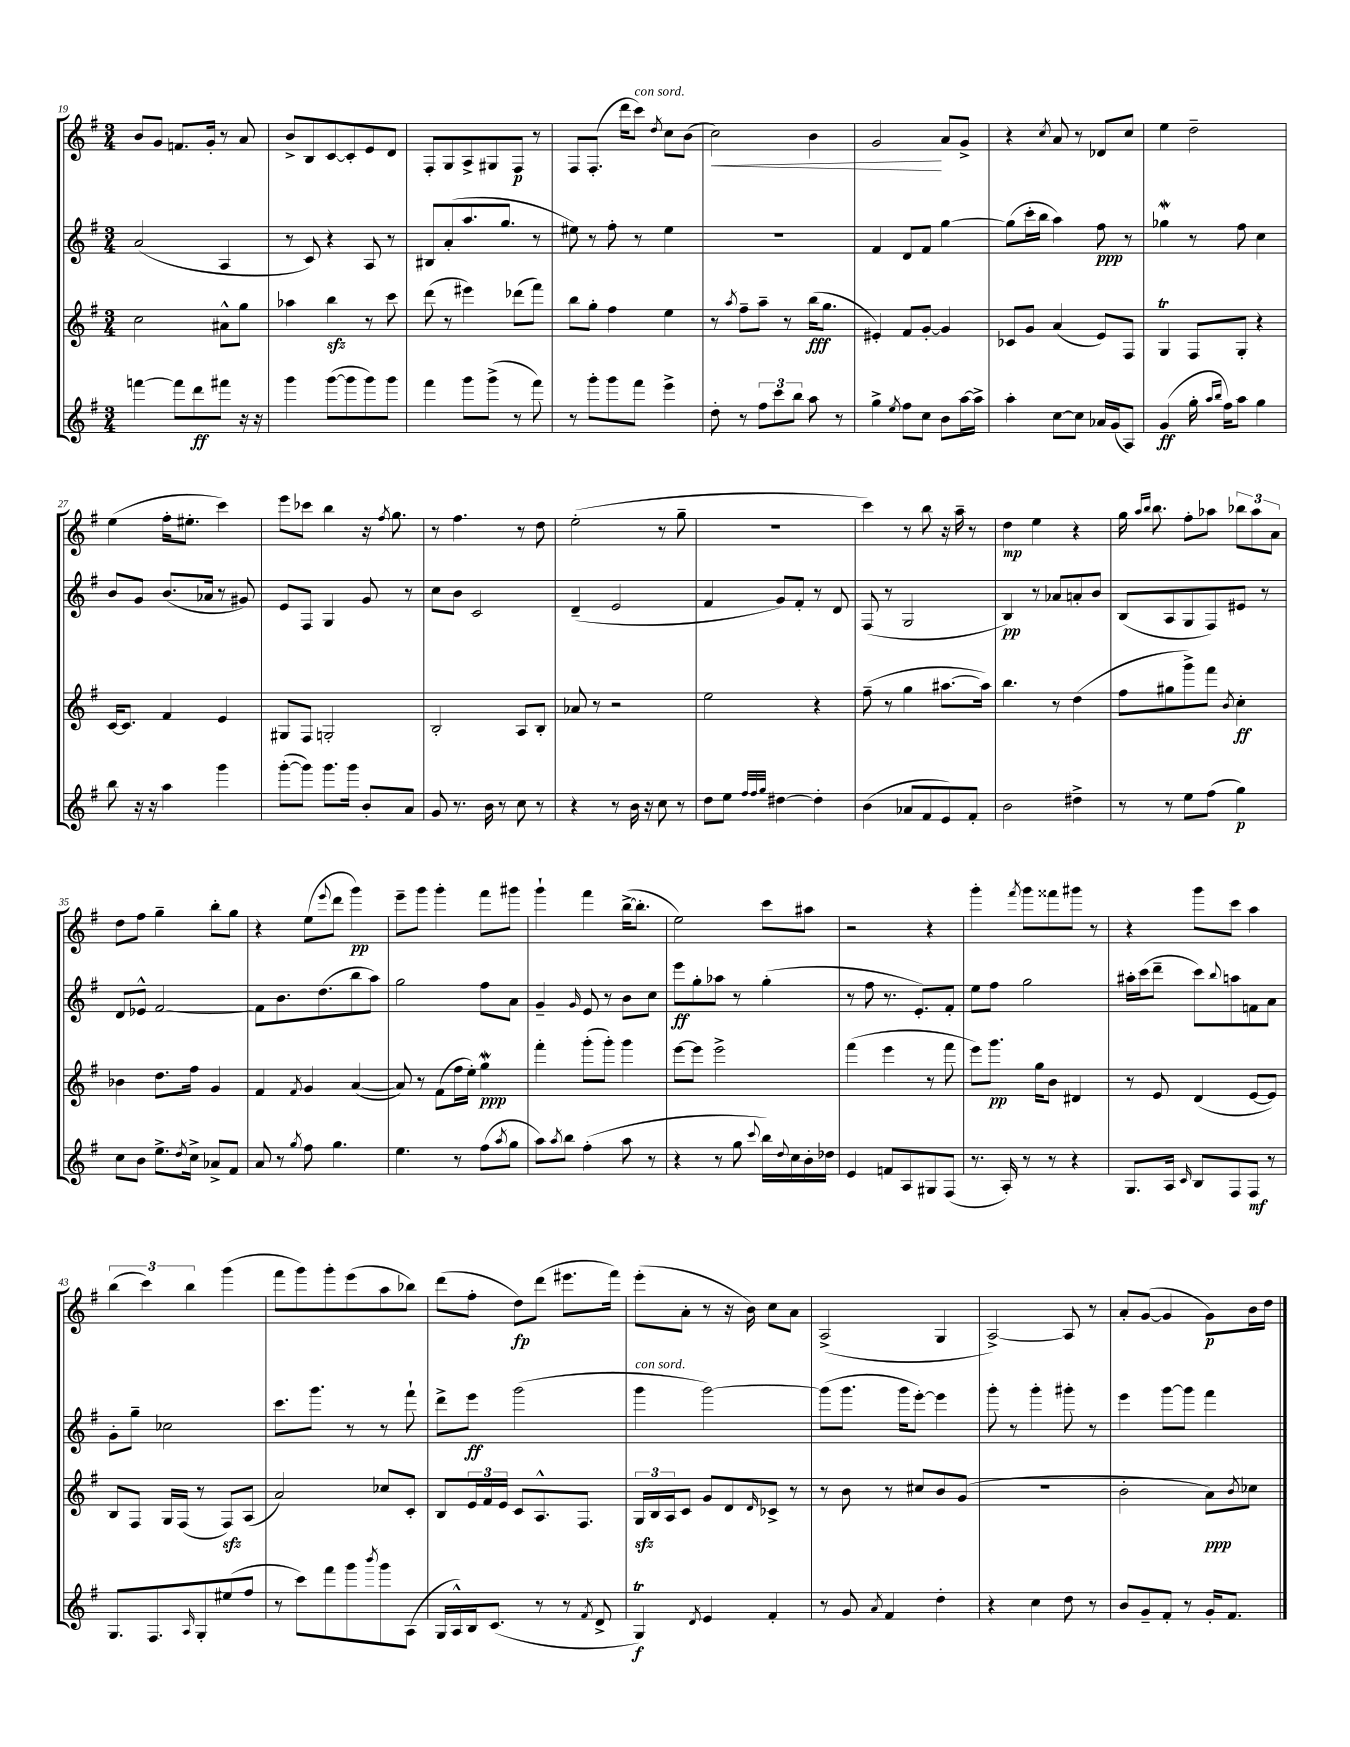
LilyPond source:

<<
\new StaffGroup <<
\new Staff = "s0" {
    \clef treble \key g \major \numericTimeSignature \time 3/4
    b'8 g'8 f'8. g'16-. r8 a'8 |
    b'8-> b8 c'8~ c'8-. e'8 d'8 |
    fis8-. g8 a8-> gis8 fis8\p r8 |
    fis8 fis8.-.( d'''16 c'''8^\markup { \italic "con sord." }) \acciaccatura { d''8 } c''8 b'8( |
    c''2\<) b'4 |
    g'2\! a'8 g'8-> |
    r4 \acciaccatura { c''8 } a'8 r8 des'8 c''8 |
    e''4 d''2-- |
    e''4( fis''16-. eis''8.-. c'''4) |
    e'''8 ces'''8 b''4 r16 \acciaccatura { fis''8 } g''8. |
    r8 fis''4. r8 d''8 |
    e''2-.( r8 g''8-- |
    R2. |
    c'''4) r8 b''8 r16 a''16-- r8 |
    d''4\mp e''4 r4 |
    g''16 \grace { a''16 b''16 } b''8. fis''8-. aes''8 \tuplet 3/2 { bes''8 aes''8 a'8 } |
    d''8 fis''8 g''4-- b''8-. g''8 |
    r4 e''8( \appoggiatura { e'''8 } d'''8 g'''4\pp) |
    e'''8-- g'''8 g'''4-. fis'''8 gis'''8 |
    g'''4-! fis'''4 b''16~->( b''8.-. |
    e''2) c'''8 ais''8 |
    r2 r4 |
    g'''4-. \acciaccatura { fis'''8 } g'''8 fisis'''8 gis'''8 r8 |
    r4 g'''8 c'''8 a''4 |
    \tuplet 3/2 { b''4( c'''4) b''4 } g'''4( |
    fis'''8 g'''8) g'''8-. e'''8( a''8 bes''8) |
    d'''8( fis''8-. d''8\fp) d'''8( eis'''8. fis'''16) |
    e'''8-.( a'8-. r8 r16 b'16) c''8 a'8 |
    a2->( g4 |
    a2~->) a8 r8 |
    a'8-. g'8~( g'4 g'8\p) b'16 d''16 \bar "|." |
}
\new Staff = "s1" {
    \clef treble \key g \major \numericTimeSignature \time 3/4
    a'2( a4 |
    r8 c'8) r4 a8 r8 |
    bis8 a'8-.( a''8. g''8. r8 |
    eis''8) r8 fis''8-. r8 eis''4 |
    R2. |
    fis'4 d'8 fis'8 g''4~ |
    g''8( c'''16-. b''16 a''4) fis''8\ppp r8 |
    ges''4\mordent r8 fis''8 c''4 |
    b'8 g'8 b'8.( aes'16 r8 gis'8) |
    e'8 fis8 g4 g'8 r8 |
    c''8 b'8 c'2 |
    d'4--( e'2 |
    fis'4 g'8) fis'8-. r8 d'8 |
    fis8( r8 g2 |
    b4\pp) r8 aes'8 a'8-. b'8 |
    b8( a8 g8 fis8) eis'8 r8 |
    d'8 ees'8-^ fis'2~ |
    fis'8 b'8. d''8.( b''8 a''8) |
    g''2 fis''8 a'8 |
    g'4-- \grace { g'16 } e'8 r8 b'8 c''8 |
    e'''8\ff g''8-. aes''8 r8 g''4-.( |
    r8 fis''8 r8. e'8.-.) fis'8-. |
    e''8 fis''8 g''2 |
    ais''16-. c'''16( d'''8-- c'''8) \appoggiatura { b''8 } a''8 f'8 a'8 |
    g'8-. g''8-- ces''2 |
    c'''8. g'''8. r8 r8 fis'''8-! |
    d'''8-> e'''8\ff g'''2( |
    g'''4^\markup { \italic "con sord." } g'''2~) |
    g'''8( g'''8. g'''16 e'''8~-.) e'''4 |
    g'''8-. r8 g'''4-. gis'''8-. r8 |
    e'''4 g'''8~ g'''8 fis'''4 \bar "|." |
}
\new Staff = "s2" {
    \clef treble \key g \major \numericTimeSignature \time 3/4
    c''2 ais'8-^ g''8 |
    aes''4 b''4\sfz r8 c'''8 |
    d'''8( r8 eis'''4) des'''8( fis'''8) |
    b''8 g''8-. fis''4 e''4 |
    r8 \acciaccatura { a''8 } fis''8-- a''8-- r8 b''16\fff( g''8. |
    eis'4-.) fis'8 g'8~-. g'4 |
    ces'8 g'8 a'4( e'8) fis8 |
    g4\trill fis8 g8-. r4 |
    c'16~ c'8. fis'4 e'4 |
    gis8 fis8 g2-. |
    b2-. a8 b8-. |
    aes'8 r8 r2 |
    e''2 r4 |
    fis''8--( r8 g''4 ais''8.~ ais''16) |
    b''4. r8 d''4( |
    fis''8 gis''8 g'''8->) fis'''8 \acciaccatura { b'8 } c''4-.\ff |
    bes'4 d''8. fis''16 g'4 |
    fis'4 \acciaccatura { fis'8 } g'4 a'4~( |
    a'8) r8 fis'8( fis''16 e''16-.) g''4\mordent\ppp |
    fis'''4-. g'''8-.( g'''8-.) g'''4 |
    e'''8~ e'''8 e'''2-> |
    fis'''4( e'''4 r8 fis'''8 |
    e'''8) g'''8.\pp g''16 b'8 dis'4 |
    r8 e'8 d'4( e'8~ e'8) |
    b8 fis8 g16 fis16( r8 fis8\sfz) a8( |
    a'2) ces''8 c'8-. |
    b8 \tuplet 3/2 { e'16 fis'16 e'16 } c'8 a8.-^ fis8. |
    \tuplet 3/2 { g16\sfz b16 a16 } c'8 g'8 d'8 \grace { d'16 } ces'8-> r8 |
    r8 b'8 r8 cis''8 b'8 g'8( |
    R2. |
    b'2-. a'8\ppp) \acciaccatura { b'8 } ces''8 \bar "|." |
}
\new Staff = "s3" {
    \clef treble \key g \major \numericTimeSignature \time 3/4
    f'''4~ f'''8 d'''8\ff fis'''8 r16 r16 |
    g'''4 g'''8~( g'''8 g'''8) g'''8 |
    fis'''4 g'''8 g'''8->( r8 fis'''8) |
    r8 g'''8-. g'''8 fis'''8 e'''4-> |
    d''8-. r8 \tuplet 3/2 { fis''8 c'''8 b''8 } a''8 r8 |
    g''4-> \acciaccatura { e''8 } fis''8 c''8 b'8 a''16~ a''16-> |
    a''4-. c''8~ c''8 aes'16 g'16( a8) |
    g'4\ff( g''16-. \grace { a''16 b''16 } fis''16) a''8 g''4 |
    b''8 r16 r16 a''4 g'''4 |
    g'''8~-.( g'''8) g'''8. g'''16 b'8-. a'8 |
    g'8 r8. b'16 r8 c''8 r8 |
    r4 r8 b'16 r16 c''8 r8 |
    d''8 e''8 \grace { fis''32 fis''32 g''32 } dis''4~ dis''4-. |
    b'4( aes'8 fis'8 e'8) fis'8-. |
    b'2 dis''4-> |
    r8 r8 e''8 fis''8( g''4\p) |
    c''8 b'8 e''8.-> \acciaccatura { d''8 } c''16-> aes'8-> fis'8 |
    a'8 r8 \acciaccatura { g''8 } fis''8 g''4. |
    e''4. r8 fis''8( \acciaccatura { a''8 } g''8 |
    a''8) \acciaccatura { a''8 } b''8 fis''4-.( a''8 r8 |
    r4 r8 g''8 \appoggiatura { c'''8 } b''16) \appoggiatura { d''8 } c''16 b'16-. des''16 |
    e'4 f'8 a8 gis8 fis8( |
    r8. a16-.) r8 r8 r4 |
    g8. a16 \grace { c'16 } b8 fis8 fis8\mf r8 |
    g8. fis8. \grace { a16 } g8-. eis''8( fis''8 |
    r8 c'''8) fis'''8 g'''8 \acciaccatura { b'''8 } g'''8 a8( |
    g16 a16-^) b16 c'8.( r8 r8 \acciaccatura { fis'8 } d'8-> |
    g4\trill\f) \acciaccatura { d'8 } e'4 fis'4-. |
    r8 g'8 \acciaccatura { a'8 } fis'4 d''4-. |
    r4 c''4 d''8 r8 |
    b'8 g'8-- fis'8-. r8 g'16-. fis'8. \bar "|." |
}
>>
>>
\layout { \context { \Score currentBarNumber = #19 } }
